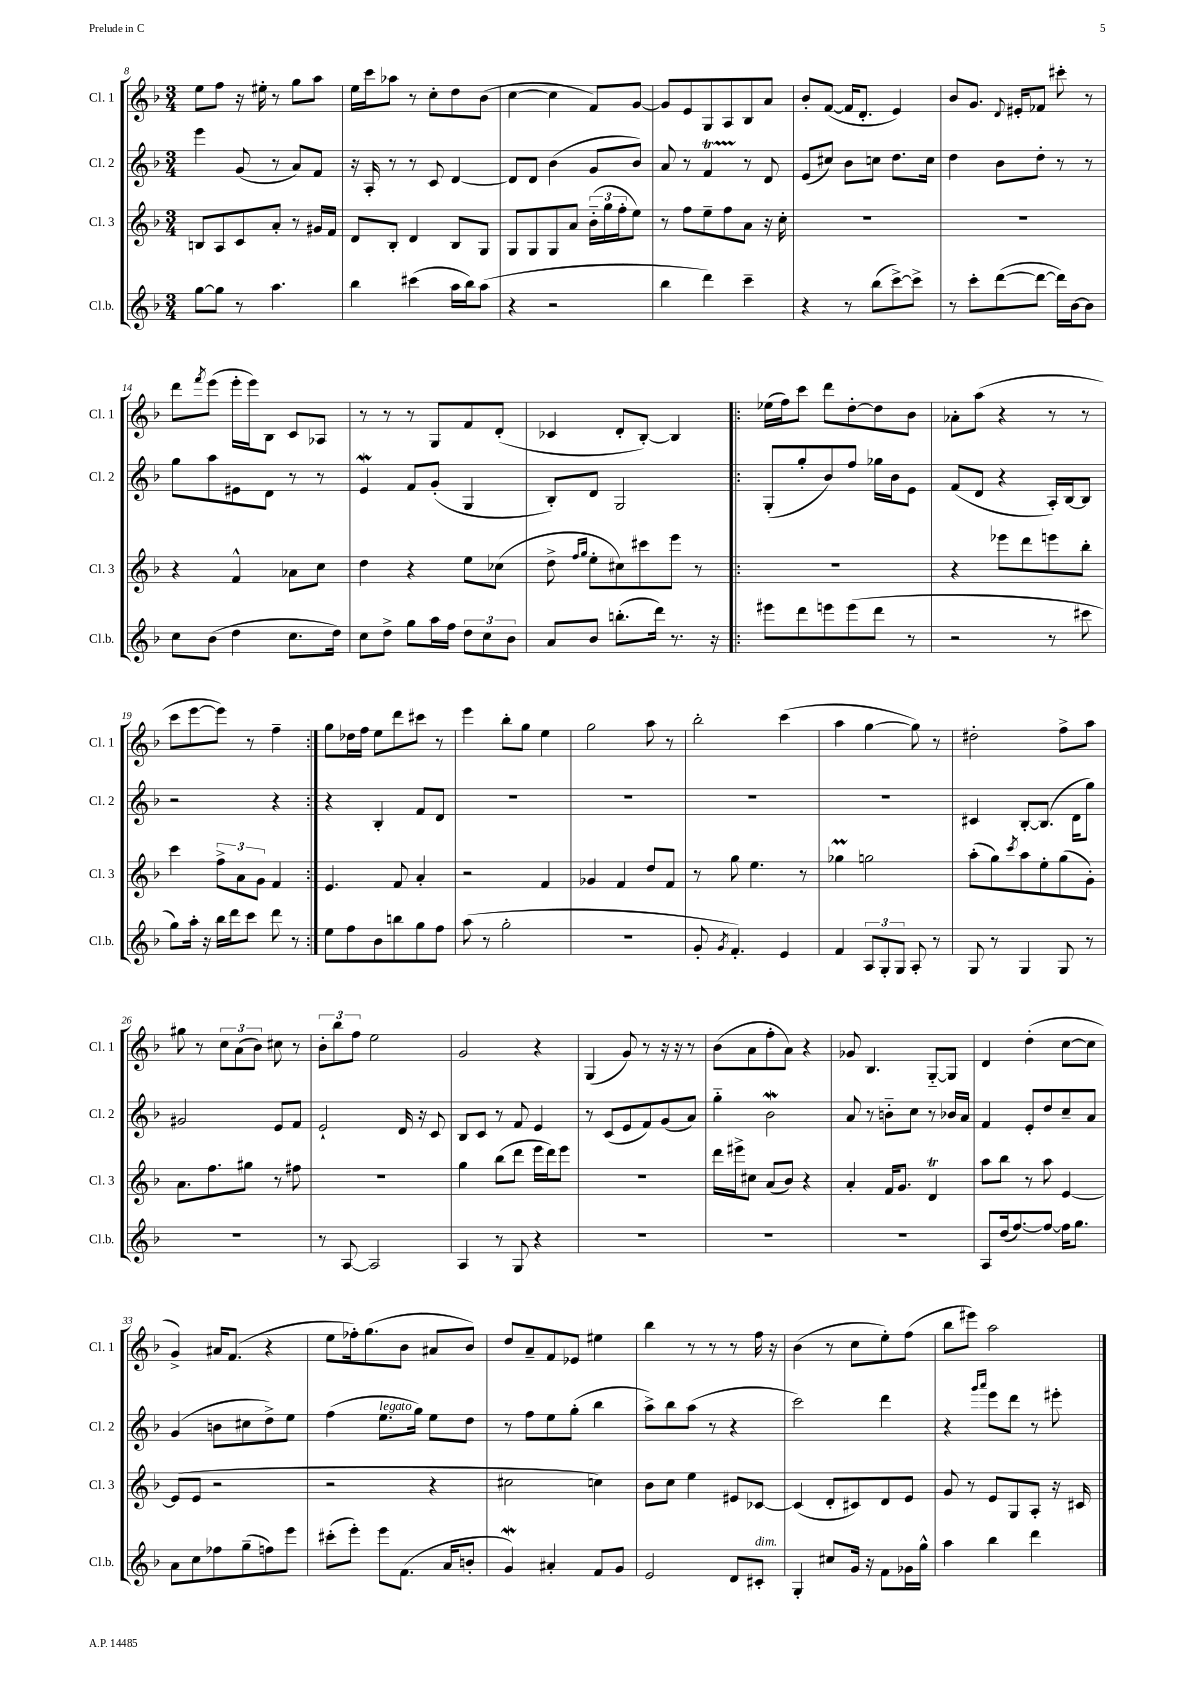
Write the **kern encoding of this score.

**kern	**kern	**kern	**kern
*part4	*part3	*part2	*part1
*staff4	*staff3	*staff2	*staff1
*I"Cl.b.	*I"Cl. 3	*I"Cl. 2	*I"Cl. 1
*I'Cl.b.	*I'Cl. 3	*I'Cl. 2	*I'Cl. 1
*clefG2	*clefG2	*clefG2	*clefG2
*k[b-]	*k[b-]	*k[b-]	*k[b-]
*M3/4	*M3/4	*M3/4	*M3/4
=8	=8	=8	=8
[8gg\L	8Bn/L	4eee\	8ee\L
8gg\J]	8A/	.	8ff\J
8r	8c/	(8g/	16r
.	.	.	16ee#X'\
4.aa\	8a'/J	8r	8r
.	8r	8a/L)	8gg\L
.	16g#X/LL	8f/J	8aa\J
.	16f/JJ	.	.
=9	=9	=9	=9
4bb-\	8d/L	16r	16ee\LL
.	.	16A'/	16ccc\J
.	8B-'/J	8r	8aa-X\J
(4ccc#X\	4d/	8r	8r
.	.	8c/	8cc'\L
16aa\LL	8B-/L	[4d/	8dd\
16bb-\J)	.	.	.
(8aa\J	8G/J	.	(8b-\J
=10	=10	=10	=10
4r	8G/L	8d/L]	[4cc\
.	8G/	8d/J	.
2r	8G/	(4b-\	4cc\]
.	8a/J	.	.
.	(24b-\LL	8g/L	8f/L)
.	24gg\	.	.
.	24ff'\J	.	.
.	8ee\J)	8b-/J)	[8g/J
=11	=11	=11	=11
4bb-\	8r	8a/	8g/L]
.	8ff\L	8r	8e/
4ddd\)	8ee~\	4fT/	8G/
.	8ff\	.	8A/
4ccc~\	8a\J	8r	8B-/
.	16r	8d/	8a/J
.	16cc'\	.	.
=12	=12	=12	=12
4r	2.r	(8e/L	8b-'/L
.	.	8cc#X/J)	([8f/J
8r	.	8b-\L	16f/KL]
.	.	.	8.d'/J
(8bb-\L	.	8ccn\J	.
[8ccc^\)	.	8.dd\L	4e/)
8ccc^\J]	.	.	.
.	.	16cc\Jk	.
=13	=13	=13	=13
8r	2.r	4dd\	8b-/L
8ccc'\L	.	.	8.g/J
([8ddd\	.	8b-\L	.
.	.	.	8qqd/
.	.	.	16e#X'/KL
8ddd\J_	.	8dd'\J	8f-X/J
16ddd\LL])	.	8r	8ccc#X'\
[16b-\J	.	.	.
8b-\J]	.	8r	8r
!!LO:LB:g=z
=14	=14	=14	=14
8cc\L	4r	8gg\L	8ddd\L
.	.	.	8qfff/
(8b-\J	.	8aa\	(8eee\J
4dd\	4f^^/	8e#X\	16eee'\LL
.	.	.	16eee\J)
.	.	8d\J	8B-\J
8.cc\L	8a-X\L	8r	8c/L
.	8cc\J	8r	8A-X/J
16dd\Jk)	.	.	.
=15	=15	=15	=15
8cc\L	4dd\	4eW/	8r
8dd^\J	.	.	8r
8gg\L	4r	8f/L	8r
16aa\L	.	(8g'/J	8G/L
16ff\JJ	.	.	.
12dd\L	8ee\L	4G/	8f/
12cc\	.	.	.
.	(8cc-X\J	.	(8d'/J
12b-\J	.	.	.
=16	=16	=16	=16
8a/L	8dd^\	8B-'/L)	4c-X/
.	16qqff/LL	.	.
.	16qqgg/JJ	.	.
8b-/J	8ee'\L	8d/J	.
(8.bbn'\L	8cc#X\)	2G/	8d'/L
.	8ccc#X\	.	[8B-'/J)
16ddd\Jk)	.	.	.
8.r	8eee\J	.	4B-/]
.	8r	.	.
16r	.	.	.
=17!|:	=17!|:	=17!|:	=17!|:
8eee#X\L	2.r	(8G'/L	(16ee-X\LL
.	.	.	16ff\J)
8ddd\	.	8gg'/	8ccc\J
8eeen\	.	8b-/)	8ddd\L
(8eee\	.	8ff/J	[8dd'\
8ddd\J	.	16gg-X\LL	8dd\]
.	.	16b-\J	.
8r	.	8e\J	8b-\J
=18	=18	=18	=18
2r	4r	(8f/L	8a-X'\L
.	.	8d/J	(8aa\J
.	8eee-X\L	4r	4r
.	8ddd\	.	.
8r	8eeen\	16A'/LL)	8r
.	.	[16B-/J	.
8ccc#X\	8bb-'\J	8B-/J]	8r
!!LO:LB:g=z
=19	=19	=19	=19
8gg\L)	4ccc\	2r	8ccc\L
16aa'\Jk	.	.	[8eee\
16r	.	.	.
16bb-\LL	12ff^\L	.	8eee\J])
16ddd\J	.	.	.
.	12a\	.	.
8ccc\J	.	.	8r
.	12g\J	.	.
8ddd\	4f/	4r	4ff~\
8r	.	.	.
=20:|!	=20:|!	=20:|!	=20:|!
8ee\L	4.e/	4r	8gg\L
8ff\	.	.	16dd-X\L
.	.	.	16ff\JJ
8b-\	.	4B-'/	8ee\L
8bbn\	8f/	.	8ddd\
8gg\	4a'/	8f/L	8ccc#X\J
8ff\J	.	8d/J	8r
=21	=21	=21	=21
(8aa\	2r	2.r	4eee\
8r	.	.	.
2gg'\	.	.	8bb-'\L
.	.	.	8gg\J
.	4f/	.	4ee\
=22	=22	=22	=22
2.r	4g-X/	2.r	2gg\
.	4f/	.	.
.	8dd/L	.	8aa\
.	8f/J	.	8r
=23	=23	=23	=23
8g'/	8r	2.r	2bb-'\
8qg/	.	.	.
4.f'/)	8gg\	.	.
.	4.ee\	.	.
4e/	.	.	(4ccc\
.	8r	.	.
=24	=24	=24	=24
4f/	4gg-XM\	2.r	4aa\
12A/L	2ggn\	.	[4gg\
12G'/	.	.	.
12G/J	.	.	.
8A'/	.	.	8gg\])
8r	.	.	8r
=25	=25	=25	=25
8G/	(8aa'\L	4c#X/	2dd#X'\
8r	8gg\)	.	.
.	8qccc/	.	.
4G/	8aa\	[8B-'/L	.
.	8ee'\	(8.B-/J]	.
8G/	(8gg\	.	8ff^\L
.	.	16d\KL	.
8r	8g'\J)	8gg\J)	8aa\J
!!LO:LB:g=z
=26	=26	=26	=26
2.r	8.a\L	2g#X/	8gg#X\
.	.	.	8r
.	8.ff\	.	.
.	.	.	12cc\L
.	.	.	(12a\
.	8gg#X\J	.	.
.	.	.	12b-\J)
.	8r	8e/L	8cc#X\
.	8ff#X\	8f/J	8r
=27	=27	=27	=27
8r	2.r	2e`/	12b-'\L
.	.	.	12bb-\
[8A/	.	.	.
.	.	.	12ff\J
2A/]	.	.	2ee\
.	.	16d/	.
.	.	16r	.
.	.	8c/	.
=28	=28	=28	=28
4A/	4gg\	8B-/L	2g/
.	.	8c/J	.
8r	(8bb-\L	8r	.
8G/	8ddd\J	8f/	.
4r	16eee\LL	4e/	4r
.	16ddd\J)	.	.
.	8eee\J	.	.
=29	=29	=29	=29
2.r	2.r	8r	(4G/
.	.	(8c/L	.
.	.	8e/	8g/)
.	.	8f/)	8r
.	.	(8g/	16r
.	.	.	16r
.	.	8a/J)	8r
=30	=30	=30	=30
2.r	16ddd\LL	4gg\	(8b-\L
.	16eee#X^\J	.	.
.	8cc#X\J	.	8a\
.	(8a/L	2b-w\	8ff'\
.	8b-/J)	.	8a\J)
.	4r	.	4r
=31	=31	=31	=31
2.r	4a'/	8a/	8g-X/
.	.	8r	4.B-/
.	16f/KL	8bn\L	.
.	8.g/J	.	.
.	.	8cc\J	.
.	4dT/	8r	[8G/L
.	.	16b-X/LL	8G/J]
.	.	16a/JJ	.
=32	=32	=32	=32
8A/L	8aa\L	4f/	4d/
(16dd/k	8bb-\J	.	.
[8.ff/)	.	.	.
.	8r	8e'/L	(4dd'\
8ff/J_	8aa\	8dd/	.
16ff\KL]	[4e/	8cc~/	[8cc\L
8.gg\J	.	.	.
.	.	8a/J	8cc\J]
!!LO:LB:g=z
=33	=33	=33	=33
8a\L	(8e/L]	(4g/	4g^/)
8cc\	8e/J	.	.
8ff-X\	2r	8bn\L	16a#X/KL
.	.	.	(8.f/J
(8gg~\	.	8cc#X\	.
8ffn\)	.	8dd^\)	4r
8eee\J	.	8ee\J	.
=34	=34	=34	=34
(8ccc#X'\L	2r	(4ff\	8ee\L
8eee'\J)	.	.	16ff-X'\k)
.	.	.	(8.gg\
!	!	!LO:TX:a:i:t=legato	!
8eee\L	.	8.ee\L	.
(8.f\J	.	.	8b-\J
.	.	16gg\Jk)	.
.	4r	8ee\L	8a#X/L
16a/KL	.	.	.
8bn'/J	.	8dd\J	8b-/J)
=35	=35	=35	=35
4gW/)	2cc#X\	8r	8dd/L
.	.	8ff\L	8a~/
4a#X'/	.	8ee\	8f/
.	.	(8gg'\J	8e-X/J
8f/L	4ccn\)	4bb-\	4ee#X\
8g/J	.	.	.
=36	=36	=36	=36
2e/	8b-\L	8aa^\L)	4bb-\
.	8cc\J	8bb-\	.
.	4ee\	(8aa\J	8r
.	.	8r	8r
8d/L	8e#X/L	4r	8r
!LO:TX:a:i:t=dim.	!	!	!
8c#X'/J	[8c-X/J	.	16ff\
.	.	.	16r
=37	=37	=37	=37
4G'/	(4c-/]	2ccc\)	(4b-\
8cc#X/L	8d'/L	.	8r
16g/Jk	8c#X/)	.	8cc\L
16r	.	.	.
8f\L	8d/	4ddd\	8ee'\)
16g-X\L	8e/J	.	(8ff\J
16gg^^\JJ	.	.	.
=38	=38	=38	=38
4aa\	8g/	4r	8bb-\L
.	8r	.	8eee#X\J)
.	.	16qqggg/LL	.
.	.	16qqaaa/JJ	.
4bb-\	8e/L	8eee\L	2aa\
.	8G/	8ddd\J	.
4ddd\	8A'/J	8r	.
.	16r	8eee#X'\	.
.	16c#X/	.	.
==	==	==	==
*-	*-	*-	*-
